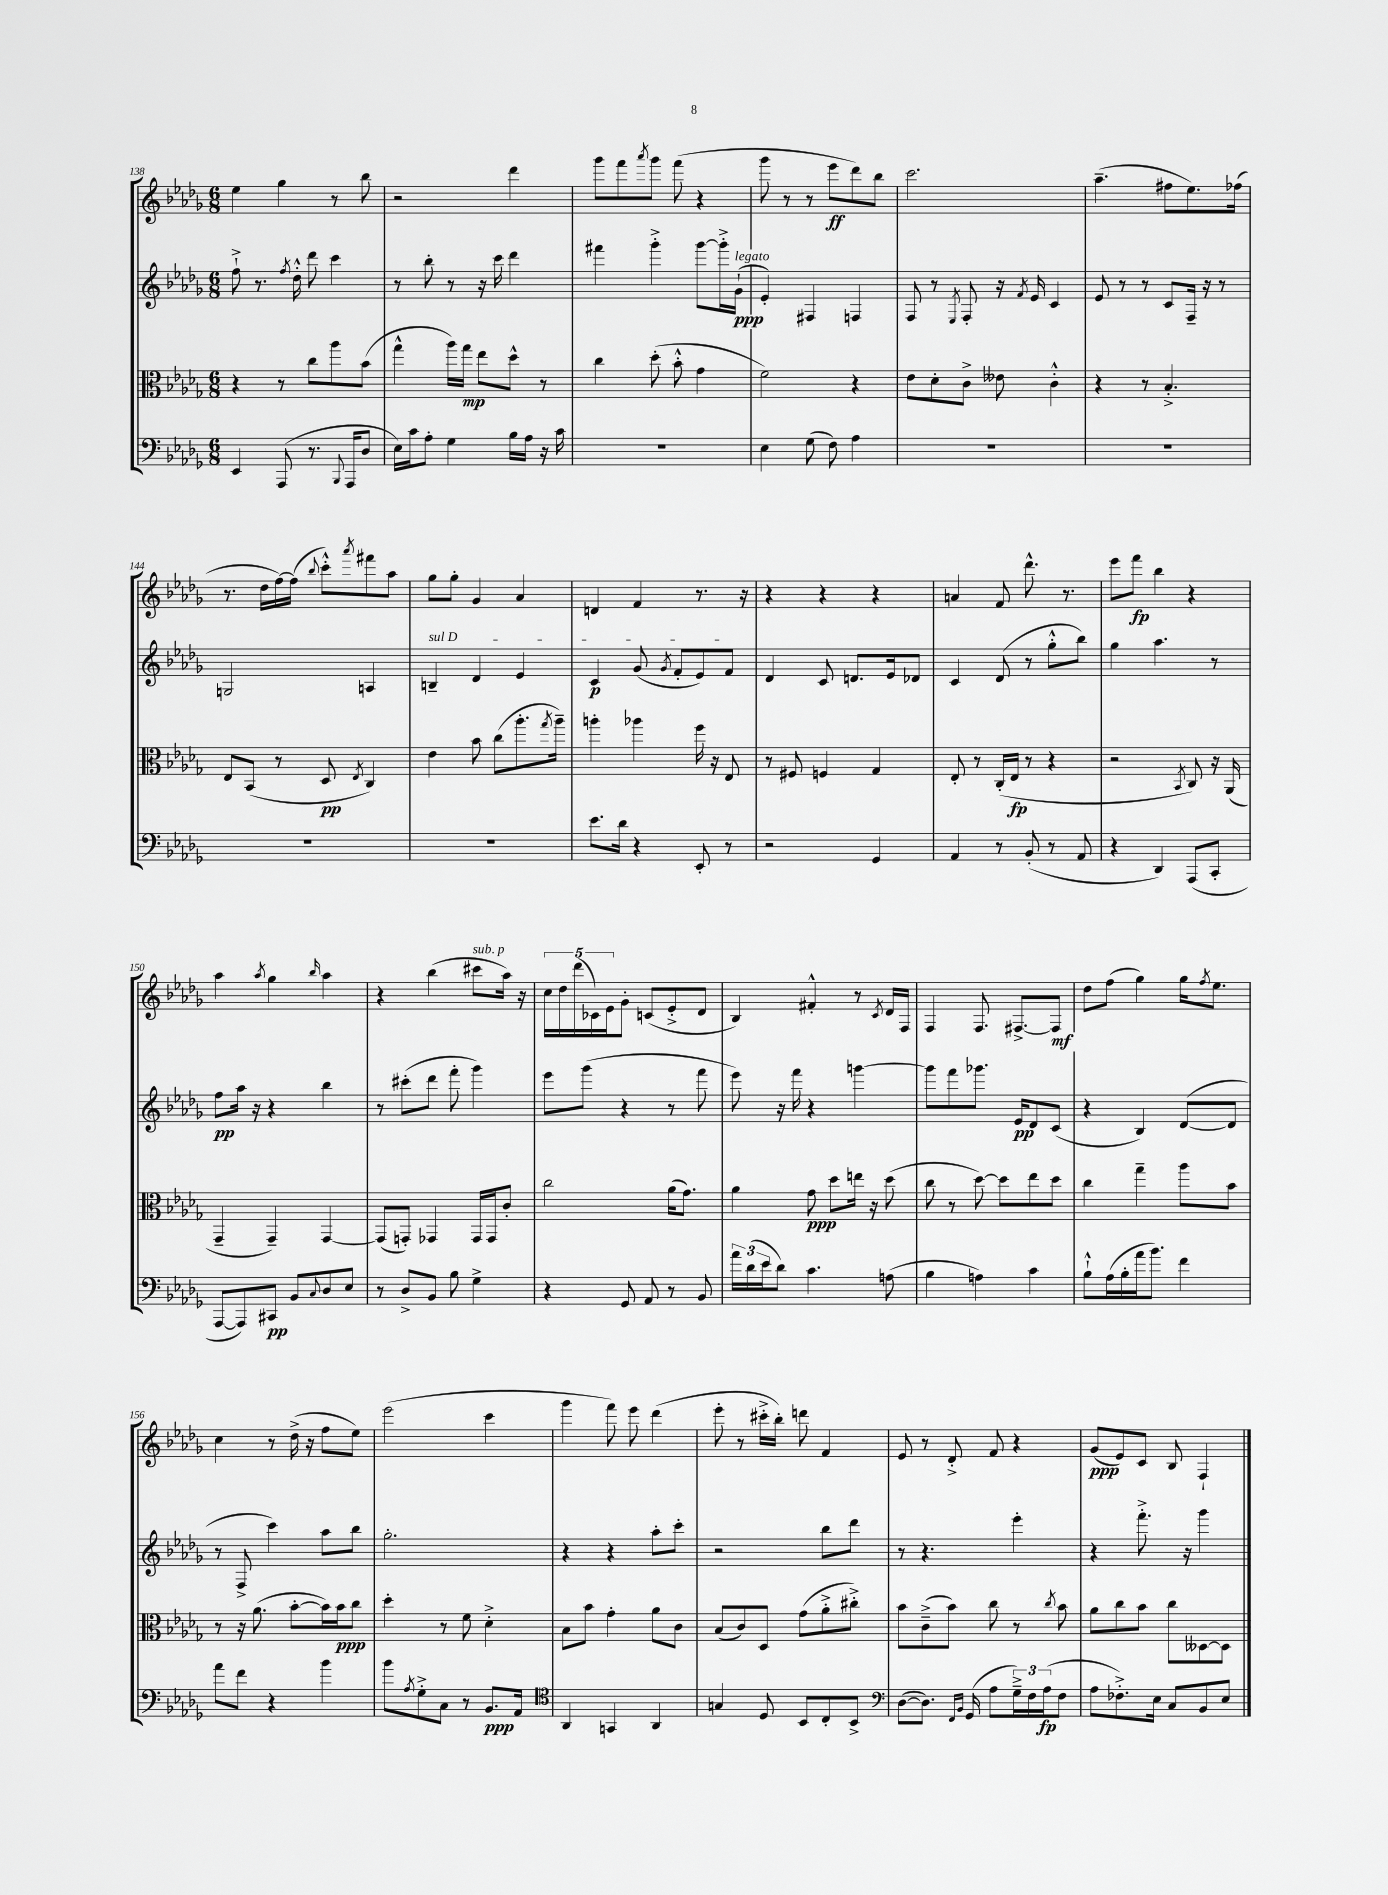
<<
\new StaffGroup <<
\new Staff = "s0" {
    \clef treble \key des \major \numericTimeSignature \time 6/8
    ees''4 ges''4 r8 bes''8 |
    r2 des'''4 |
    ges'''8 f'''8 \acciaccatura { aes'''8 } ges'''8 f'''8( r4 |
    ges'''8 r8 r8 ees'''8\ff des'''8) bes''8 |
    c'''2. |
    aes''4.--( fis''8 ees''8.) fes''16( |
    r8. des''16 f''16~) f''16( \appoggiatura { bes''8 } c'''8-.-^) \acciaccatura { aes'''8 } fis'''8 aes''8 |
    ges''8 ges''8-. ges'4 aes'4 |
    d'4 f'4 r8. r16 |
    r4 r4 r4 |
    a'4 f'8 des'''8.-^ r8. |
    ees'''8 f'''8\fp bes''4 r4 |
    aes''4 \acciaccatura { aes''8 } ges''4 \grace { bes''16 } aes''4 |
    r4 bes''4( cis'''8^\markup { \italic "sub. p" } aes''16) r16 |
    \tuplet 5/4 { c''16 des''16 des'''16( ces'16) ees'16 } ges'8-. c'8( ees'8-.-> des'8 |
    bes4) fis'4-.-^ r8 \acciaccatura { c'8 } des'16 f16 |
    f4 f8. fis8.~-> fis8\mf |
    des''8 f''8( ges''4) ges''16 \acciaccatura { f''8 } ees''8. |
    c''4 r8 des''16->( r16 f''8 ees''8) |
    ees'''2( c'''4 |
    ges'''4 f'''8) ees'''8 des'''4( |
    ees'''8-. r8 cis'''16-.-> bes''16-.) d'''8 f'4 |
    ees'8 r8 des'8-.-> f'8 r4 |
    ges'8\ppp( ees'8) c'8 bes8 f4-! \bar "|." |
}
\new Staff = "s1" {
    \clef treble \key des \major \numericTimeSignature \time 6/8
    f''8-!-> r8. \acciaccatura { f''8 } des''16-.-^ des'''8 c'''4 |
    r8 bes''8-. r8 r16 c'''16 des'''4 |
    fis'''4 ges'''4-.-> ges'''8~ ges'''16-.-> ges'16-!\ppp^\markup { \italic "legato" }( |
    ees'4-.) fis4 f4 |
    f8 r8 \acciaccatura { ees8 } f8-. r16 \acciaccatura { f'8 } ees'16 c'4 |
    ees'8 r8 r8 c'8 f16-- r16 r8 |
    g2 a4 |
    \once \override TextSpanner.bound-details.left.text = \markup { \italic "sul D" } b4--\startTextSpan des'4 ees'4 |
    c'4\p ges'8( \acciaccatura { ges'8 } f'8-. ees'8) f'8\stopTextSpan |
    des'4 c'8 d'8. ees'16 des'8 |
    c'4 des'8( r8 ges''8-.-^ bes''8) |
    ges''4 aes''4. r8 |
    f''8\pp aes''16 r16 r4 bes''4 |
    r8 cis'''8-.( des'''8 f'''8-. ges'''4) |
    ees'''8 ges'''8( r4 r8 f'''8 |
    ees'''8) r16 f'''16 r4 g'''4~ |
    g'''8 f'''8 ges'''8. ees'16\pp des'8 c'8( |
    r4 bes4) des'8~( des'8 |
    r8 f8-> c'''4) aes''8 bes''8 |
    ges''2.-. |
    r4 r4 aes''8-. c'''8-. |
    r2 bes''8 des'''8 |
    r8 r4. ees'''4-. |
    r4 f'''8.-.-> r16 ges'''4 \bar "|." |
}
\new Staff = "s2" {
    \clef alto \key des \major \numericTimeSignature \time 6/8
    r4 r8 c''8 aes''8 bes'8( |
    ges''4-^ aes''16) ges''16\mp ees''8 des''8-^ r8 |
    c''4 des''8-.( bes'8-.-^ ges'4 |
    f'2) r4 |
    ees'8 des'8-. c'8-> eeses'8 c'4-.-^ |
    r4 r8 bes4.-.-> |
    ees8 bes,8( r8 des8\pp \acciaccatura { ees8 } c4) |
    ees'4 bes'8 c''8( aes''8.-. \acciaccatura { ges''8 } aes''16--) |
    a''4-. aes''4 f''16 r16 ees8 |
    r8 fis8 f4 ges4 |
    ees8-. r8 c16-.( ees16\fp r8 r4 |
    r2 \acciaccatura { bes,8 } c8) r16 aes,16( |
    ges,4-- ges,4--) ges,4~ |
    ges,8( g,8-.) ges,4 ges,16 ges,16 c'8-. |
    c''2 aes'16( ges'8.) |
    aes'4 ges'8\ppp des''8 e''16 r16 des''8( |
    c''8 r8 des''8~) des''8 ees''8 des''8 |
    c''4 ges''4-- aes''8 bes'8 |
    r8 r16 aes'8.( bes'8~-. bes'16) bes'16\ppp c''8 |
    des''4-. r8 f'8 des'4-.-> |
    bes8 bes'8 ges'4-. aes'8 c'8 |
    bes8( c'8) des8 ges'8( aes'8-.-> cis''8-.->) |
    bes'8 c'8--->( bes'8) c''8 r8 \acciaccatura { c''8 } bes'8 |
    aes'8 c''8 bes'8 c''8 deses8~ deses8 \bar "|." |
}
\new Staff = "s3" {
    \clef bass \key des \major \numericTimeSignature \time 6/8
    ees,4 aes,,8( r8. \appoggiatura { bes,,8 } aes,,16 des8 |
    ees16) c'16 aes8-. ges4 bes16 aes16 r16 c'16 |
    R2. |
    ees4 ges8( f8) aes4 |
    R2. |
    R2. |
    R2. |
    R2. |
    ees'8. des'16 r4 ees,8-. r8 |
    r2 ges,4 |
    aes,4 r8 bes,8-.( r8 aes,8 |
    r4 des,4) aes,,8( c,8-. |
    aes,,8~ aes,,8) cis,8\pp bes,8 \appoggiatura { c8 } des8 ees8 |
    r8 des8-> bes,8 bes8 ges4-> |
    r4 ges,8 aes,8 r8 bes,8 |
    \tuplet 3/2 { aes'16 des'16( ees'16 } des'8) c'4. a8( |
    bes4 a4) c'4 |
    bes8-!-^ aes16( bes16-. aes'16 bes'8.) f'4 |
    aes'8 f'8 r4 bes'4 |
    bes'8 \acciaccatura { aes8 } ges8-.-> c8 r8 bes,8.\ppp aes,16 |
    \clef tenor aes,4 g,4 aes,4 |
    g4 des8 bes,8 c8-. bes,8-> |
    \clef bass des8~( des8.) \grace { f,16 bes,16 } ges,16( aes8 \tuplet 3/2 { ges16--->) f16 aes16\fp( } f8 |
    aes8 fes8.-.->) ees16 c8 bes,8 ees8 \bar "|." |
}
>>
>>
\layout { \context { \Score currentBarNumber = #138 } }
